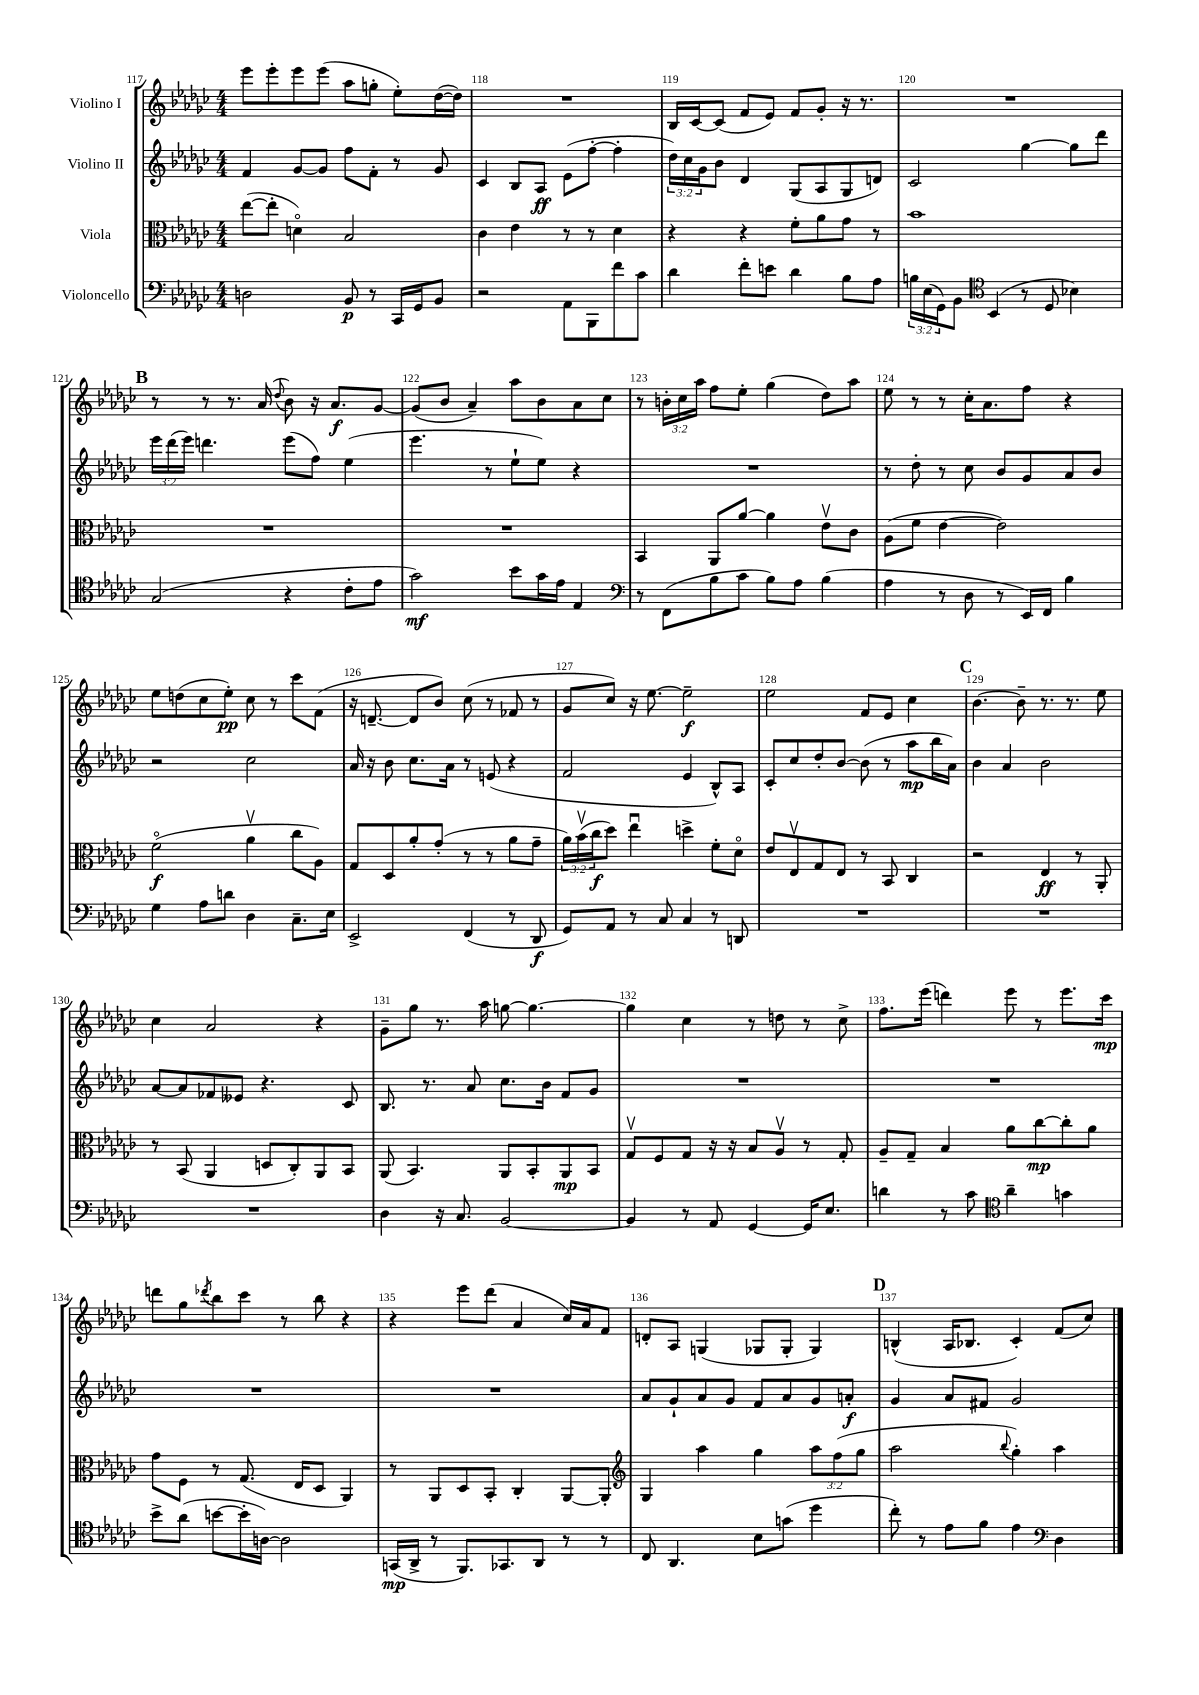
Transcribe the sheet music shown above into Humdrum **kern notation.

**kern	**dynam	**kern	**dynam	**kern	**dynam	**kern	**dynam
*part4	*part4	*part3	*part3	*part2	*part2	*part1	*part1
*staff4	*staff4	*staff3	*staff3	*staff2	*staff2	*staff1	*staff1
*I"Violoncello	*	*I"Viola	*	*I"Violino II	*	*I"Violino I	*
*clefF4	*	*clefC3	*	*clefG2	*	*clefG2	*
*k[b-e-a-d-g-c-]	*	*k[b-e-a-d-g-c-]	*	*k[b-e-a-d-g-c-]	*	*k[b-e-a-d-g-c-]	*
*M4/4	*	*M4/4	*	*M4/4	*	*M4/4	*
=117	=117	=117	=117	=117	=117	=117	=117
2Dn\	.	([8ee-\L	.	4f/	.	8eee-\L	.
.	.	8ee-'\J]	.	.	.	8eee-'\	.
.	.	4dn\)	.	[8g-/L	.	8eee-\	.
.	.	.	.	8g-/J]	.	(8eee-\J	.
8BB-/	p	2B-/	.	8ff\L	.	8aa-\L	.
8r	.	.	.	8f'\J	.	8ggn'\J	.
16CC-/LL	.	.	.	8r	.	8ee-'\L)	.
16GG-/J	.	.	.	.	.	.	.
8BB-/J	.	.	.	8g-/	.	([16dd-\L	.
.	.	.	.	.	.	16dd-\JJ])	.
=118	=118	=118	=118	=118	=118	=118	=118
2r	.	4c-\	.	4c-/	.	1r	.
.	.	4e-\	.	8B-/L	.	.	.
.	.	.	.	8A-/J	ff	.	.
8AA-\L	.	8r	.	(8e-\L	.	.	.
8BBB-\	.	8r	.	[8ff'\J	.	.	.
8f\	.	4d-\	.	4ff'\]	.	.	.
8c-\J	.	.	.	.	.	.	.
=119	=119	=119	=119	=119	=119	=119	=119
4d-\	.	4r	.	24dd-\LL)	.	16B-/LL	.
.	.	.	.	24cc-\	.	.	.
.	.	.	.	.	.	[16c-/J	.
.	.	.	.	24g-\J	.	.	.
.	.	.	.	8b-\J	.	(8c-/J]	.
8f'\L	.	4r	.	4d-/	.	8f/L	.
8en\J	.	.	.	.	.	8e-/J)	.
4d-\	.	8f'\L	.	(8G-/L	.	8f/L	.
.	.	8a-\	.	8A-/	.	8g-'/J	.
8B-\L	.	8g-\J	.	8G-/	.	16r	.
.	.	.	.	.	.	8.r	.
8A-\J	.	8r	.	8dn/J)	.	.	.
=120	=120	=120	=120	=120	=120	=120	=120
24Bn\LL	.	1b-	.	2c-/	.	1r	.
(24E-\	.	.	.	.	.	.	.
24GG-\J)	.	.	.	.	.	.	.
8BB-\J	.	.	.	.	.	.	.
*clefC4	*	*	*	*	*	*	*
(4BB-/	.	.	.	.	.	.	.
8r	.	.	.	[4gg-\	.	.	.
8D-/	.	.	.	.	.	.	.
4B-X\)	.	.	.	8gg-\L]	.	.	.
.	.	.	.	8ddd-\J	.	.	.
!!LO:LB:g=z
!!LO:REH:place=s1:t=B
=121	=121	=121	=121	=121	=121	=121	=121
(2G-/	.	1r	.	24eee-\LL	.	8r	.
.	.	.	.	(24ddd-\	.	.	.
.	.	.	.	24eee-\JJ)	.	.	.
.	.	.	.	4.dddn\	.	8r	.
.	.	.	.	.	.	8.r	.
.	.	.	.	.	.	(16a-/	.
.	.	.	.	.	.	8qqdd-/	.
4r	.	.	.	(8eee-\L	.	8b-\)	.
.	.	.	.	8ff\J)	.	16r	.
.	.	.	.	.	.	8.a-/L	f
8c-'\L	.	.	.	(4ee-\	.	.	.
8e-\J	.	.	.	.	.	[8g-/J	.
=122	=122	=122	=122	=122	=122	=122	=122
2g-\)	mf	1r	.	4.eee-\	.	(8g-/L]	.
.	.	.	.	.	.	8b-/J	.
.	.	.	.	.	.	4a-~/)	.
.	.	.	.	8r	.	.	.
8b-\L	.	.	.	8ee-`\L	.	8aa-\L	.
16g-\L	.	.	.	8ee-\J)	.	8b-\	.
16e-\JJ	.	.	.	.	.	.	.
4E-/	.	.	.	4r	.	8a-\	.
.	.	.	.	.	.	8cc-\J	.
=123	=123	=123	=123	=123	=123	=123	=123
*clefF4	*	*	*	*	*	*	*
8r	.	4BB-/	.	1r	.	8r	.
(8FF\L	.	.	.	.	.	24bn'\LL	.
.	.	.	.	.	.	24cc-\	.
.	.	.	.	.	.	24aa-\JJ	.
8B-\	.	8AA-/L	.	.	.	8ff\L	.
8c-\J	.	[8a-/J	.	.	.	8ee-'\J	.
8B-\L)	.	4a-\]	.	.	.	(4gg-\	.
8A-\J	.	.	.	.	.	.	.
(4B-\	.	8e-v\L	.	.	.	8dd-\L)	.
.	.	8c-\J	.	.	.	8aa-\J	.
=124	=124	=124	=124	=124	=124	=124	=124
4A-\	.	(8A-\L	.	8r	.	8ee-\	.
.	.	8f\J	.	8dd-'\	.	8r	.
8r	.	[4e-\	.	8r	.	8r	.
8D-\	.	.	.	8cc-\	.	16cc-'\KL	.
.	.	.	.	.	.	8.a-\	.
8r	.	2e-\])	.	8b-/L	.	.	.
16EE-/LL)	.	.	.	8g-/	.	8ff\J	.
16FF/JJ	.	.	.	.	.	.	.
4B-\	.	.	.	8a-/	.	4r	.
.	.	.	.	8b-/J	.	.	.
!!LO:LB:g=z
=125	=125	=125	=125	=125	=125	=125	=125
4G-\	.	(2f\	f	2r	.	8ee-\L	.
.	.	.	.	.	.	(8ddn\	.
8A-\L	.	.	.	.	.	8cc-\	.
8dn\J	.	.	.	.	.	8ee-'\J)	pp
4D-\	.	4a-v\	.	2cc-\	.	8cc-\	.
.	.	.	.	.	.	8r	.
8.C-~\L	.	8cc-\L	.	.	.	8ccc-\L	.
.	.	8A-\J)	.	.	.	(8f\J	.
16E-\Jk	.	.	.	.	.	.	.
=126	=126	=126	=126	=126	=126	=126	=126
2EE-^/	.	8G-/L	.	16a-/	.	16r	.
.	.	.	.	16r	.	[8.dn~/	.
.	.	8D-/	.	8b-\	.	.	.
.	.	8a-'/	.	8.cc-\L	.	8d/L]	.
.	.	(8g-'/J	.	.	.	8b-/J)	.
.	.	.	.	16a-\Jk	.	.	.
(4FF/	.	8r	.	8r	.	(8cc-\	.
.	.	8r	.	(8en/	.	8r	.
8r	.	8a-\L	.	4r	.	8f-X/	.
8DD-/	f	8g-~\J	.	.	.	8r	.
=127	=127	=127	=127	=127	=127	=127	=127
8GG-/L)	.	24a-\LL)	.	2f/	.	8g-/L	.
.	.	(24b-v\	.	.	.	.	.
.	.	24cc-\J	f	.	.	.	.
8AA-/J	.	8dd-\J)	.	.	.	8cc-/J)	.
8r	.	4ee-u\	.	.	.	16r	.
.	.	.	.	.	.	[8.ee-\	.
8C-/	.	.	.	.	.	.	.
4C-/	.	4ddn^\	.	4e-/	.	2ee-~\]	f
8r	.	8f'\L	.	8B-^^/L)	.	.	.
8DDn/	.	8d-\J	.	8A-/J	.	.	.
=128	=128	=128	=128	=128	=128	=128	=128
1r	.	8e-/L	.	8c-'/L	.	2ee-\	.
.	.	8E-v/	.	8cc-/	.	.	.
.	.	8G-/	.	8dd-'/	.	.	.
.	.	8E-/J	.	[8b-/J	.	.	.
.	.	8r	.	(8b-\]	.	8f/L	.
.	.	8BB-/	.	8r	.	8e-/J	.
.	.	4C-/	.	8aa-\L	mp	4cc-\	.
.	.	.	.	16bb-\L	.	.	.
.	.	.	.	16a-\JJ)	.	.	.
!!LO:REH:place=s1:t=C
=129	=129	=129	=129	=129	=129	=129	=129
1r	.	2r	.	4b-\	.	[4.b-\	.
.	.	.	.	4a-/	.	.	.
.	.	.	.	.	.	8b-~\]	.
.	.	4E-/	ff	2b-\	.	8.r	.
.	.	.	.	.	.	8.r	.
.	.	8r	.	.	.	.	.
.	.	8AA-'/	.	.	.	8ee-\	.
!!LO:LB:g=z
=130	=130	=130	=130	=130	=130	=130	=130
1r	.	8r	.	[8a-/L	.	4cc-\	.
.	.	(8BB-/	.	8a-/]	.	.	.
.	.	4AA-/	.	8f-X/	.	2a-/	.
.	.	.	.	8e--X/J	.	.	.
.	.	8Dn/L	.	4.r	.	.	.
.	.	8C-'/)	.	.	.	.	.
.	.	8AA-/	.	.	.	4r	.
.	.	8BB-/J	.	8c-/	.	.	.
=131	=131	=131	=131	=131	=131	=131	=131
4D-\	.	(8AA-/	.	8.B-/	.	8g-~\L	.
.	.	4.BB-/)	.	.	.	8gg-\J	.
.	.	.	.	8.r	.	.	.
16r	.	.	.	.	.	8.r	.
8.C-/	.	.	.	.	.	.	.
.	.	.	.	8a-/	.	.	.
.	.	.	.	.	.	16aa-\	.
[2BB-/	.	8AA-/L	.	8.cc-\L	.	[8ggn\	.
.	.	8BB-'/	.	.	.	4.gg\_	.
.	.	.	.	16b-\Jk	.	.	.
.	.	8AA-/	mp	8f/L	.	.	.
.	.	8BB-/J	.	8g-/J	.	.	.
=132	=132	=132	=132	=132	=132	=132	=132
4BB-/]	.	8G-v/L	.	1r	.	4gg\]	.
.	.	8F/	.	.	.	.	.
8r	.	8G-/J	.	.	.	4cc-\	.
8AA-/	.	16r	.	.	.	.	.
.	.	16r	.	.	.	.	.
[4GG-/	.	8B-/L	.	.	.	8r	.
.	.	8A-v/J	.	.	.	8ddn\	.
16GG-/KL]	.	8r	.	.	.	8r	.
8.E-/J	.	.	.	.	.	.	.
.	.	8G-'/	.	.	.	8cc-^\	.
=133	=133	=133	=133	=133	=133	=133	=133
4dn\	.	8A-~/L	.	1r	.	8.ff\L	.
.	.	8G-~/J	.	.	.	.	.
.	.	.	.	.	.	(16eee-\Jk	.
8r	.	4B-/	.	.	.	4dddn\)	.
8c-\	.	.	.	.	.	.	.
*clefC4	*	*	*	*	*	*	*
4a-~\	.	8a-\L	.	.	.	8eee-\	.
.	.	[8cc-\	mp	.	.	8r	.
4gn\	.	8cc-'\]	.	.	.	8.eee-\L	.
.	.	8a-\J	.	.	.	.	.
.	.	.	.	.	.	16ccc-\Jk	mp
!!LO:LB:g=z
=134	=134	=134	=134	=134	=134	=134	=134
8b-^\L	.	8g-\L	.	1r	.	8dddn\L	.
(8a-\J	.	8F\J	.	.	.	8gg-\	.
.	.	.	.	.	.	8qddd-X/	.
[8bn\L	.	8r	.	.	.	8bb-\	.
16b'\L]	.	(8.G-/	.	.	.	8ccc-\J	.
[16An\JJ)	.	.	.	.	.	.	.
2A\]	.	.	.	.	.	8r	.
.	.	16E-/KL	.	.	.	.	.
.	.	8D-/J	.	.	.	8bb-\	.
.	.	4AA-/)	.	.	.	4r	.
=135	=135	=135	=135	=135	=135	=135	=135
(16GGn/LL	mp	8r	.	1r	.	4r	.
16AA-^/JJ	.	.	.	.	.	.	.
8r	.	8AA-/L	.	.	.	.	.
8.FF/L)	.	8D-/	.	.	.	8eee-\L	.
.	.	8BB-'/J	.	.	.	(8ddd-\J	.
8.GG-X/	.	.	.	.	.	.	.
.	.	4C-'/	.	.	.	4a-/	.
8AA-/J	.	.	.	.	.	.	.
8r	.	[8AA-/L	.	.	.	16cc-/LL)	.
.	.	.	.	.	.	16a-/J	.
8r	.	8AA-'/J]	.	.	.	8f/J	.
=136	=136	=136	=136	=136	=136	=136	=136
*	*	*clefG2	*	*	*	*	*
8C-/	.	4G-/	.	8a-/L	.	8dn'/L	.
4.AA-/	.	.	.	8g-`/	.	8A-/J	.
.	.	4aa-\	.	8a-/	.	(4Gn/	.
.	.	.	.	8g-/J	.	.	.
8B-\L	.	4gg-\	.	8f/L	.	8G-X/L	.
(8gn\J	.	.	.	8a-/	.	8G-'/J	.
4dd-\	.	12aa-\L	.	8g-/	.	4G-/)	.
.	.	(12ff\	.	.	.	.	.
.	.	.	.	8an'/J	f	.	.
.	.	12gg-\J	.	.	.	.	.
!!LO:REH:place=s1:t=D
=137	=137	=137	=137	=137	=137	=137	=137
8cc-'\)	.	2aa-\	.	4g-/	.	(4Bn^^/	.
8r	.	.	.	.	.	.	.
8e-\L	.	.	.	8a-/L	.	16A-/KL	.
.	.	.	.	.	.	8.B-X/J	.
8f\J	.	.	.	8f#X/J	.	.	.
.	.	8qqbb-/	.	.	.	.	.
4e-\	.	4gg-'\)	.	2g-/	.	4c-'/)	.
*clefF4	*	*	*	*	*	*	*
4D-\	.	4aa-\	.	.	.	(8f/L	.
.	.	.	.	.	.	8cc-/J)	.
==	==	==	==	==	==	==	==
*-	*-	*-	*-	*-	*-	*-	*-
